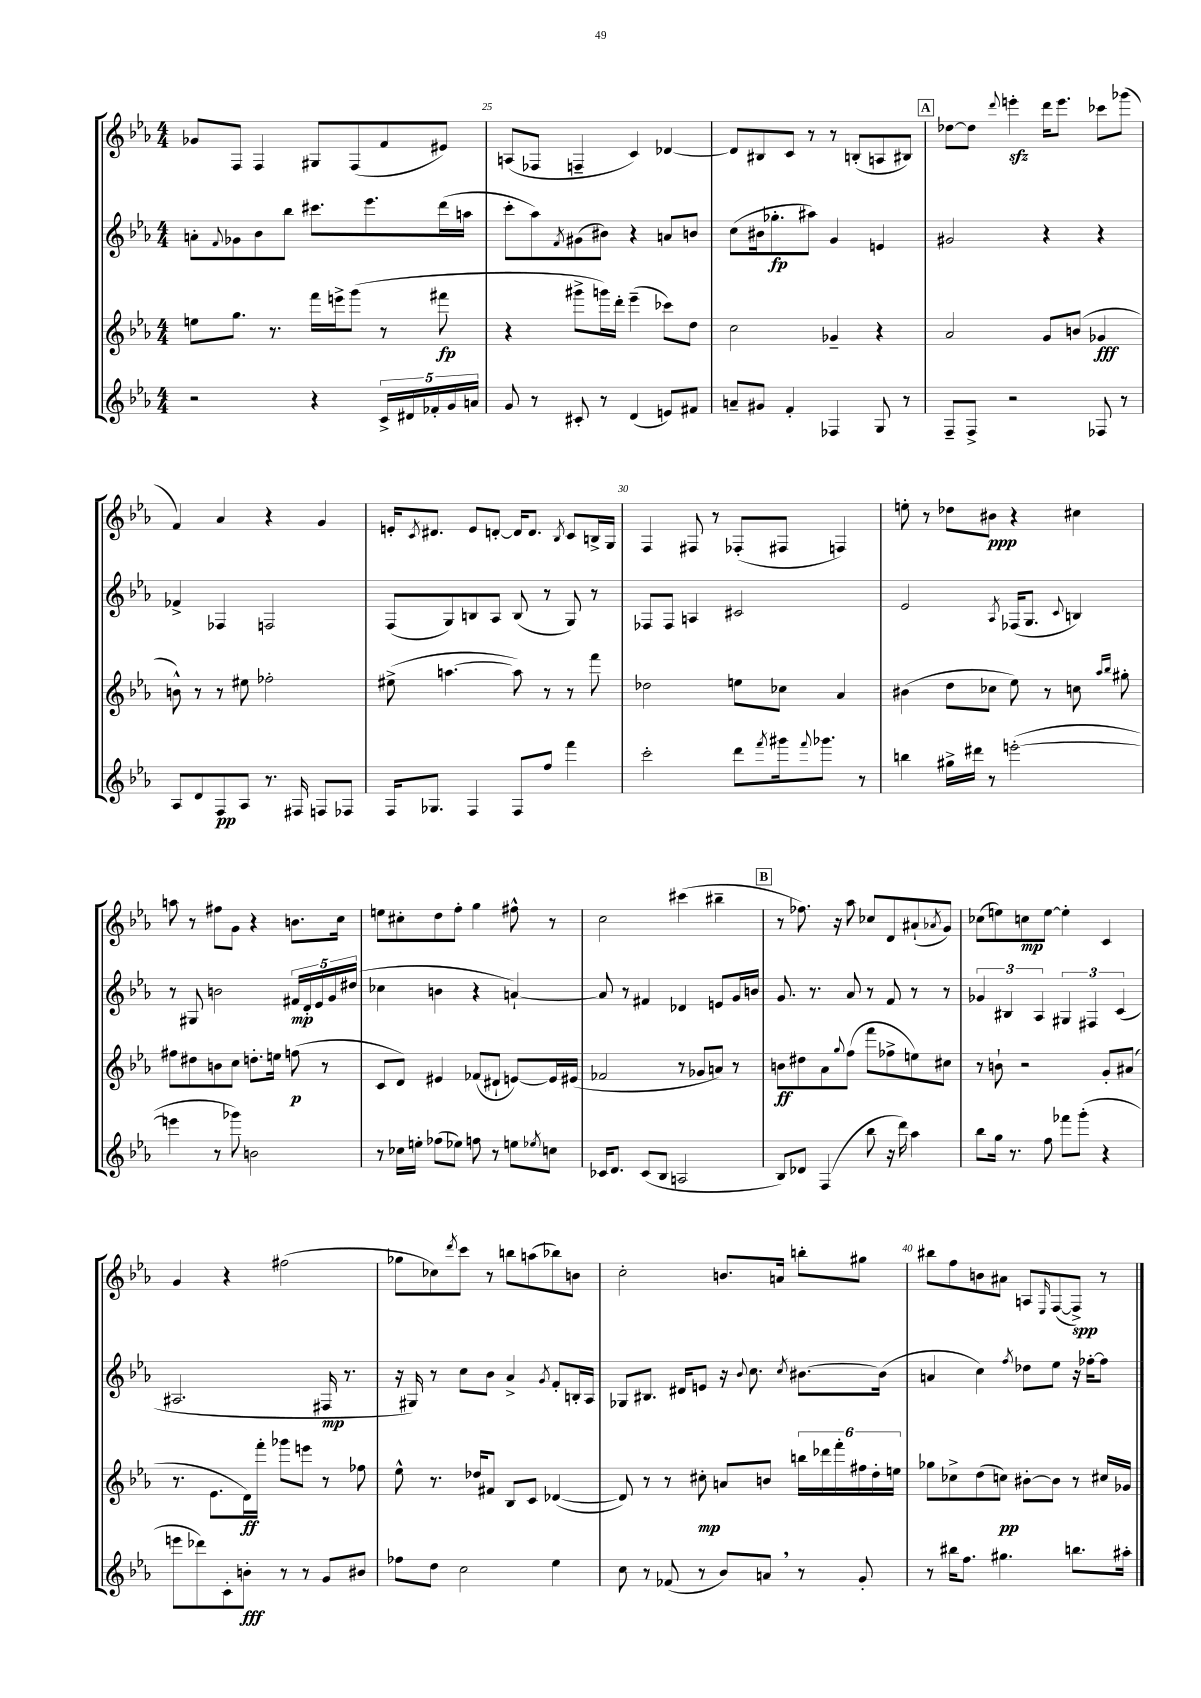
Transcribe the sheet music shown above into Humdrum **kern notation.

**kern	**kern	**kern	**kern
*staff4	*staff3	*staff2	*staff1
*clefG2	*clefG2	*clefG2	*clefG2
*k[b-e-a-]	*k[b-e-a-]	*k[b-e-a-]	*k[b-e-a-]
*M4/4	*M4/4	*M4/4	*M4/4
2r	8ee	8a'	8g-
.	.	8qqf	.
.	8.gg	8g-	8F
.	.	8b-	4F
.	8.r	.	.
.	.	8bb-	.
4r	16fff	8.ccc#	8G#
.	16eee^	.	.
.	(8ggg	.	(8F
.	.	8.eee-	.
20c^	8r	.	8f
20d#	.	.	.
20f-'	.	.	.
.	8fff#	(16ddd	8e#)
20g	.	.	.
.	.	16aa	.
20a	.	.	.
=	=	=	=
8g	4r	8ccc'	(8A
8r	.	8aa-)	8F-
.	.	8qf	.
8c#'	8ggg#^	(8g#	4F~
8r	16ggg)	8b#)	.
.	16ddd'	.	.
(4d	(4eee-~	4r	4c)
8e)	8ccc-)	8a	[4d-
8f#	8dd	8b	.
=	=	=	=
8a~	2cc	(8cc	8d-]
8g#	.	16b#	8B#
.	.	8.gg-'	.
4f'	.	.	8c
.	.	8aa#)	8r
4F-	4g-~	4g	8r
.	.	.	(8B'
8G	4r	4e	8A
8r	.	.	8B#)
=	=	=	=
8F~	2a-	2g#	[8dd-
8F^	.	.	8dd-]
.	.	.	8qqddd
2r	.	.	4eee'
.	8g	4r	16ddd
.	.	.	8.eee
.	(8b	.	.
8F-	4g-	4r	8ccc-
8r	.	.	(8ggg-
=	=	=	=
8A-	8b^^)	4f-^	4f)
8d	8r	.	.
8F	8r	4F-	4a-
8A-	8ee#	.	.
8.r	2ff-'	2F	4r
16F#	.	.	.
8F	.	.	4g
8F-	.	.	.
=	=	=	=
16F	(8ee#^	(8F	16e'
.	.	.	8qc
8.G-	.	.	8.d#
.	[4.aa	8G)	.
4F	.	8B	8e
.	.	8A-	[8d'
8F	8aa])	(8B	16d]
.	.	.	8.d
8ff	8r	8r	.
.	.	.	8qB-
4fff	8r	8G)	8c
.	8fff	8r	16B^
.	.	.	16G
=	=	=	=
2ccc'	2dd-	8F-	4F
.	.	8F-	.
.	.	4A	8F#
.	.	.	8r
8ddd	8ee	2c#	(8F-'
8qfff	.	.	.
16ggg#	8cc-	.	8F#
8qqfff	.	.	.
8.ggg-	.	.	.
.	4a-	.	4F)
8r	.	.	.
=	=	=	=
4bb	(4b#	2e-	8ee'
.	.	.	8r
16gg#^	8dd	.	8dd-
16ddd#	.	.	.
8r	8cc-	.	8b#
.	.	8qA-	.
([2eee'	8ee-)	(16F-	4r
.	.	8.G	.
.	8r	.	.
.	.	8qqc	.
.	8cc	4B)	4cc#
.	16qqaa-	.	.
.	16qqbb-	.	.
.	8gg#'	.	.
=	=	=	=
4eee]	8ff#	8r	8aa
.	8dd#	8G#	8r
8r	8b	2b	8ff#
8ggg-)	8cc	.	8g
2b	8.dd'	.	4r
.	16ee	.	.
.	(8ff	20f#	8.b
.	.	20d'	.
.	.	20e-	.
.	8r	.	.
.	.	20g	.
.	.	.	16cc
.	.	(20dd#	.
=	=	=	=
8r	8c	4cc-	8ee
16cc-	8d)	.	8cc#'
16ee'	.	.	.
(8ff-	4e#	4b	8dd
8ee-)	.	.	8ff'
8ff	(8f-	4r	4gg
8r	8d#`	.	.
8ee	[8e)	[4a`)	8ff#^^
8qee-	.	.	.
8cc	16e]	.	8r
.	(16e#	.	.
=	=	=	=
16c-	2f-	8a]	2cc
8.d	.	.	.
.	.	8r	.
(8c-	.	4f#	.
8B-	.	.	.
2A	8r	4d-	(4ccc#
.	8g-	.	.
.	8a)	8e	4bb#~
.	8r	16g	.
.	.	16b	.
=	=	=	=
8B-)	8b	8.g	8r
8d-	8dd#	.	8.ff-)
.	.	8.r	.
(4F	8a-	.	.
.	.	.	16r
.	8qqgg	.	.
.	(8ff	8a-	8aa-
8bb-	8fff	8r	8cc-
16r	8ff-^	8f	8d
16ddd)	.	.	.
4aa-	8ee)	8r	(8a#`
.	.	.	8qa-
.	8cc#	8r	8g)
=	=	=	=
8bb-	8r	6g-	(8cc-
16gg	8b`	.	8ee)
.	.	6B#	.
8.r	.	.	.
.	2r	.	8cc
.	.	6A-	.
8ff	.	.	[8ee
8fff-	.	6G#	4ee']
(8ggg'	.	.	.
.	.	6F#	.
4r	8g'	.	4c
.	.	(6c	.
.	(8a#	.	.
=	=	=	=
8eee	8.r	2.A#	4g
8ddd-)	.	.	.
.	8.e-	.	.
8c'	.	.	4r
8b'	16d)	.	.
.	16fff'	.	.
8r	8ggg-	.	(2ff#
8r	8eee	.	.
8g	8r	16F#	.
.	.	8.r	.
8b#	8ff-	.	.
=	=	=	=
8ff-	8ee-^^	16r	8gg-
.	.	16G#)	.
8dd	8.r	8r	8cc-)
.	.	.	8qddd
2cc	.	8cc	8ccc
.	16dd-	.	.
.	8f#	8b-	8r
.	8B-	4a-^	8bb
.	8c	.	(8aa
.	.	8qg	.
4ee-	([4d-	8f'	8bb-)
.	.	16B'	8b
.	.	16A-	.
=	=	=	=
8cc	8d-])	8G-	2cc'
8r	8r	8.B#	.
(8f-	8r	.	.
.	.	16d#	.
8r	8cc#'	8e	.
8b-)	8a	16r	8.b
.	.	8qqb-	.
.	.	8.cc	.
8a	8b	.	.
.	.	.	16a
.	.	8qcc	.
8r	24bb	[8.b#	8bb'
.	24ddd-	.	.
.	24fff'	.	.
8g'	24ff#	.	8gg#
.	24dd'	.	.
.	.	(16b#]	.
.	24ee	.	.
=	=	=	=
8r	8gg-	4a	8bb#
16bb#	8cc-^	.	8ff
8.ff	.	.	.
.	(8dd	4cc)	8b
4.gg#	8cc)	.	8a#
.	.	8qff	.
.	[8b#'	8dd-	8A
.	.	.	16qqE-
.	8b#]	8ee-	([8F
8.bb	8r	16r	8F^])
.	.	[16ff-'	.
.	16cc#	8ff-]	8r
16aa#'	16g-	.	.
==	==	==	==
*-	*-	*-	*-
